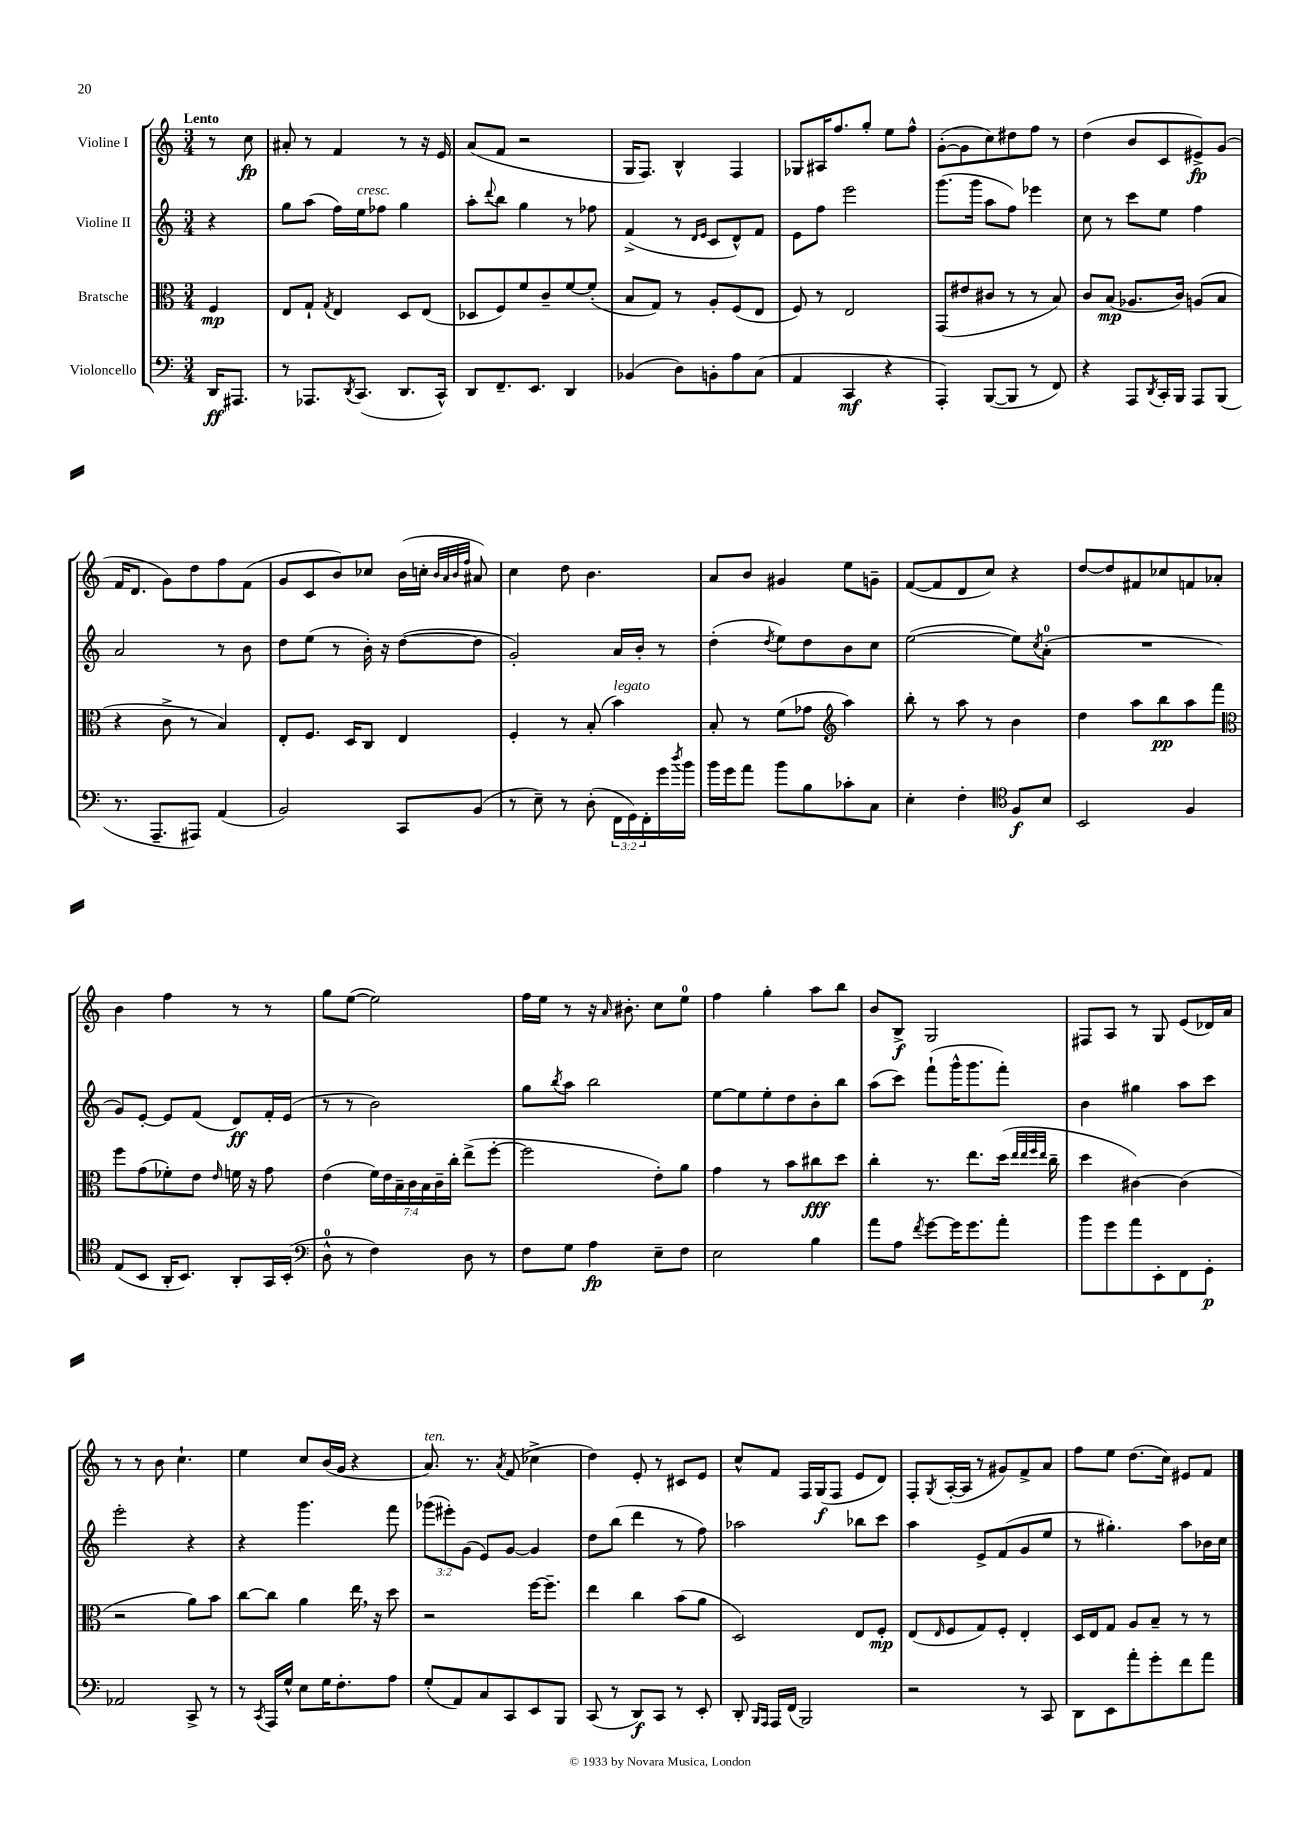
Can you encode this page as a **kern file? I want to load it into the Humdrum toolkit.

**kern	**dynam	**kern	**dynam	**kern	**dynam	**kern	**dynam
*part4	*part4	*part3	*part3	*part2	*part2	*part1	*part1
*staff4	*staff4	*staff3	*staff3	*staff2	*staff2	*staff1	*staff1
*I"Violoncello	*	*I"Bratsche	*	*I"Violine II	*	*I"Violine I	*
*clefF4	*	*clefC3	*	*clefG2	*	*clefG2	*
*k[]	*	*k[]	*	*k[]	*	*k[]	*
*M3/4	*	*M3/4	*	*M3/4	*	*M3/4	*
=	=	=	=	=	=	=	=
!	!	!	!	!	!	!LO:TX:a:B:t=Lento	!
16DD/KL	ff	4F/	mp	4r	.	8r	.
8.AAA#X/J	.	.	.	.	.	.	.
.	.	.	.	.	.	8cc\	fp
=1	=1	=1	=1	=1	=1	=1	=1
8r	.	8E/L	.	8gg\L	.	8a#X'/	.
8.AAA-X/L	.	8G`/J	.	(8aa\J	.	8r	.
.	.	8qG/	.	.	.	.	.
.	.	4E/	.	16ff\LL)	.	4f/	.
8qDD/	.	.	.	.	.	.	.
!	!	!	!	!LO:TX:a:i:t=cresc.	!	!	!
(8.CC/J	.	.	.	16ee\J	.	.	.
.	.	.	.	8ff-X\J	.	.	.
8.DD/L	.	8D/L	.	4gg\	.	8r	.
.	.	(8E/J	.	.	.	16r	.
16CC^^/Jk)	.	.	.	.	.	16e/	.
=2	=2	=2	=2	=2	=2	=2	=2
8DD/L	.	8D-X/L	.	8aa'\L	.	(8a/L	.
.	.	.	.	8qqddd/	.	.	.
8.FF~/	.	8F/)	.	8bb\J	.	8f/J	.
.	.	8f/	.	4gg\	.	2r	.
8.EE/J	.	.	.	.	.	.	.
.	.	8c~/	.	.	.	.	.
4DD/	.	[8f/	.	8r	.	.	.
.	.	(8f'/J]	.	8ff-X\	.	.	.
=3	=3	=3	=3	=3	=3	=3	=3
(4BB-X/	.	8B/L	.	(4f^/	.	16G/KL	.
.	.	.	.	.	.	8.F/J)	.
.	.	8G/J)	.	.	.	.	.
8D\L)	.	8r	.	8r	.	4B^^/	.
.	.	.	.	16qqd/LL	.	.	.
.	.	.	.	16qqe/JJ	.	.	.
8BBn'\	.	8A'/L	.	8c/L	.	.	.
8A\	.	(8F/	.	8d^^/)	.	4F/	.
(8C\J	.	8E/J	.	8f/J	.	.	.
=4	=4	=4	=4	=4	=4	=4	=4
4AA/	.	8F/)	.	8e\L	.	8G-X/L	.
.	.	8r	.	8ff\J	.	16A#X/K	.
.	.	.	.	.	.	8.ff/	.
4CC/	mf	2E/	.	2eee\	.	.	.
.	.	.	.	.	.	8gg'/J	.
4r	.	.	.	.	.	8ee\L	.
.	.	.	.	.	.	8ff^^\J	.
=5	=5	=5	=5	=5	=5	=5	=5
4AAA'/)	.	(8GG/L	.	(8.ggg\L	.	([8g'\L	.
.	.	8e#X/	.	.	.	8g\]	.
.	.	.	.	16ggg\Jk	.	.	.
([8BBB/L	.	8c#X/J	.	8aa\L	.	8cc\)	.
8BBB/J]	.	8r	.	8ff\J)	.	8dd#X\	.
8r	.	8r	.	4eee-X\	.	8ff\J	.
8FF/)	.	8B/)	.	.	.	8r	.
=6	=6	=6	=6	=6	=6	=6	=6
4r	.	8c/L	.	8cc\	.	(4dd\	.
.	.	(8B/J	mp	8r	.	.	.
8AAA/L	.	8.A-X/L	.	8ccc\L	.	8b/L	.
8qDD/	.	.	.	.	.	.	.
16CC'/L	.	.	.	8ee\J	.	8c/	.
16BBB/JJ	.	16c/Jk)	.	.	.	.	.
8AAA/L	.	(8An/L	.	4ff\	.	8e#X^/)	fp
(8BBB/J	.	8B/J	.	.	.	(8g/J	.
!!LO:LB:g=z
=7	=7	=7	=7	=7	=7	=7	=7
8.r	.	4r	.	2a/	.	16f/KL	.
.	.	.	.	.	.	8.d/J	.
8.AAA~/L	.	.	.	.	.	.	.
.	.	8c^\	.	.	.	8g\L)	.
8AAA#X/J)	.	8r	.	.	.	8dd\	.
(4AA/	.	4B/)	.	8r	.	8ff\	.
.	.	.	.	8b\	.	(8f\J	.
=8	=8	=8	=8	=8	=8	=8	=8
2BB/)	.	8E'/L	.	8dd\L	.	8g/L	.
.	.	8.F/J	.	(8ee\J	.	8c/	.
.	.	.	.	8r	.	8b/)	.
.	.	16D/KL	.	.	.	.	.
.	.	8C/J	.	16b'\)	.	8cc-X/J	.
.	.	.	.	16r	.	.	.
8CC/L	.	4E/	.	([8dd\L	.	(16b\LL	.
.	.	.	.	.	.	16ccn'\JJ	.
.	.	.	.	.	.	32qqb/LLL	.
.	.	.	.	.	.	32qqa/	.
.	.	.	.	.	.	32qqb/	.
.	.	.	.	.	.	32qqff/JJJ	.
(8BB/J	.	.	.	8dd\J]	.	8a#X/)	.
=9	=9	=9	=9	=9	=9	=9	=9
8r	.	4F'/	.	2g'/)	.	4cc\	.
8E~\)	.	.	.	.	.	.	.
8r	.	8r	.	.	.	8dd\	.
(8D'\	.	(8B'/	.	.	.	4.b\	.
!	!	!LO:TX:a:i:t=legato	!	!	!	!	!
24FF\LL	.	4b\)	.	16a/LL	.	.	.
24GG\)	.	.	.	.	.	.	.
.	.	.	.	16b'/JJ	.	.	.
24FF'\	.	.	.	.	.	.	.
16g\	.	.	.	8r	.	.	.
8qdd/	.	.	.	.	.	.	.
16b\JJ	.	.	.	.	.	.	.
=10	=10	=10	=10	=10	=10	=10	=10
16b\LL	.	8B'/	.	(4dd'\	.	8a/L	.
16g\J	.	.	.	.	.	.	.
8a\J	.	8r	.	.	.	8b/J	.
.	.	.	.	8qdd/	.	.	.
8b\L	.	(8f\L	.	8ee\L)	.	4g#X/	.
8B\	.	8g-X\J	.	8dd\	.	.	.
*	*	*clefG2	*	*	*	*	*
8c-X'\	.	4aa\)	.	8b\	.	8ee\L	.
8C\J	.	.	.	8cc\J	.	8gn~\J	.
=11	=11	=11	=11	=11	=11	=11	=11
4E'\	.	8bb'\	.	([2ee\	.	([8f/L	.
.	.	8r	.	.	.	8f/]	.
4F'\	.	8aa\	.	.	.	8d/	.
.	.	8r	.	.	.	8cc/J)	.
*clefC4	*	*	*	*	*	*	*
8F/L	f	4b\	.	8ee\L])	.	4r	.
.	.	.	.	8qcc/	.	.	.
8B/J	.	.	.	(8a'\J	.	.	.
=12	=12	=12	=12	=12	=12	=12	=12
2BB/	.	4dd\	.	2.r	.	[8dd/L	.
.	.	.	.	.	.	8dd/]	.
.	.	8aa\L	.	.	.	8f#X/	.
.	.	8bb\	pp	.	.	8cc-X/	.
4F/	.	8aa\	.	.	.	8fn/	.
.	.	8fff\J	.	.	.	8a-X'/J	.
!!LO:LB:g=z
=13	=13	=13	=13	=13	=13	=13	=13
*	*	*clefC3	*	*	*	*	*
(8E/L	.	8ff\L	.	8g/L)	.	4b\	.
8BB/J	.	(8g\	.	[8e'/J	.	.	.
16AA'/KL	.	8f-X'\)	.	8e/L]	.	4ff\	.
8.BB/J)	.	.	.	.	.	.	.
.	.	8e\J	.	(8f/J	.	.	.
.	.	16qqe/	.	.	.	.	.
8AA'/L	.	16fn\	.	8d/L)	ff	8r	.
.	.	16r	.	.	.	.	.
16GG/L	.	8g\	.	16f'/L	.	8r	.
(16BB'/JJ	.	.	.	(16e/JJ	.	.	.
=14	=14	=14	=14	=14	=14	=14	=14
*clefF4	*	*	*	*	*	*	*
8D^^\	.	(4e\	.	8r	.	8gg\L	.
8r	.	.	.	8r	.	([8ee\J	.
4F\)	.	28f\LL)	.	2b\)	.	2ee\])	.
.	.	28e\	.	.	.	.	.
.	.	28B~\	.	.	.	.	.
.	.	28c\	.	.	.	.	.
.	.	28B\	.	.	.	.	.
.	.	28c~\	.	.	.	.	.
.	.	28cc'\JJ	.	.	.	.	.
8D\	.	(8ee^\L	.	.	.	.	.
8r	.	[8ff'\J	.	.	.	.	.
=15	=15	=15	=15	=15	=15	=15	=15
8F\L	.	2ff\]	.	8gg\L	.	16ff\LL	.
.	.	.	.	.	.	16ee\JJ	.
.	.	.	.	8qbb/	.	.	.
8G\J	.	.	.	8aa\J	.	8r	.
4A\	fp	.	.	2bb\	.	16r	.
.	.	.	.	.	.	16qqa/	.
.	.	.	.	.	.	8.b#X'\	.
8E~\L	.	8e'\L)	.	.	.	8cc\L	.
8F\J	.	8a\J	.	.	.	8ee\J	.
=16	=16	=16	=16	=16	=16	=16	=16
2E\	.	4g\	.	[8ee\L	.	4ff\	.
.	.	.	.	8ee\]	.	.	.
.	.	8r	.	8ee'\	.	4gg'\	.
.	.	8b\L	.	8dd\	.	.	.
4B\	.	8cc#X\	fff	8b'\	.	8aa\L	.
.	.	8dd\J	.	8bb\J	.	8bb\J	.
=17	=17	=17	=17	=17	=17	=17	=17
8a\L	.	4cc'\	.	(8aa\L	.	8b/L	.
8A\J	.	.	.	8ccc\J)	.	8B^/J	f
8qf/	.	.	.	.	.	.	.
[8g\L	.	8.r	.	(8fff`\L	.	2G/	.
16g\K]	.	.	.	16ggg^^\K	.	.	.
8.g\	.	8.ee\L	.	8.ggg\	.	.	.
8a'\J	.	(16dd\Jk	.	8fff'\J)	.	.	.
.	.	32qqee/LLL	.	.	.	.	.
.	.	32qqee/	.	.	.	.	.
.	.	32qqff/	.	.	.	.	.
.	.	32qqee/JJJ	.	.	.	.	.
.	.	16cc~\	.	.	.	.	.
=18	=18	=18	=18	=18	=18	=18	=18
8b\L	.	4dd\	.	4b\	.	8F#X/L	.
8g\	.	.	.	.	.	8A/J	.
8a\	.	[4c#X\)	.	4gg#X\	.	8r	.
8EE'\	.	.	.	.	.	8G/	.
8FF\	.	(4c#\]	.	8aa\L	.	(8e/L	.
8GG'\J	p	.	.	8ccc\J	.	16d-X/L)	.
.	.	.	.	.	.	16a/JJ	.
!!LO:LB:g=z
=19	=19	=19	=19	=19	=19	=19	=19
2AA-X/	.	2r	.	2eee'\	.	8r	.
.	.	.	.	.	.	8r	.
.	.	.	.	.	.	8b\	.
.	.	.	.	.	.	4.cc`\	.
8CC^/	.	8a\L)	.	4r	.	.	.
8r	.	8b\J	.	.	.	.	.
=20	=20	=20	=20	=20	=20	=20	=20
8r	.	[8cc\L	.	4r	.	4ee\	.
8qCC/	.	.	.	.	.	.	.
16AAA/LL	.	8cc\J]	.	.	.	.	.
16G^^/JJ	.	.	.	.	.	.	.
8E\L	.	4a\	.	4.ggg\	.	8cc/L	.
16G\K	.	.	.	.	.	(16b/L	.
8.F'\	.	.	.	.	.	16g/JJ	.
.	.	16ee,\	.	.	.	4r	.
.	.	16r	.	.	.	.	.
8A\J	.	8dd\	.	8fff\	.	.	.
=21	=21	=21	=21	=21	=21	=21	=21
!	!	!	!	!	!	!LO:TX:a:i:t=ten.	!
(8G'/L	.	2r	.	(12ggg-X\L	.	8.a/)	.
.	.	.	.	12eee#X'\)	.	.	.
8AA/)	.	.	.	.	.	.	.
.	.	.	.	(12g\J	.	.	.
.	.	.	.	.	.	8.r	.
8C/	.	.	.	8e/L)	.	.	.
.	.	.	.	.	.	8qa/	.
8CC/	.	.	.	[8g/J	.	(8f/	.
8EE/	.	[16ff\KL	.	4g/]	.	4cc-X^\	.
.	.	8.ff~\J]	.	.	.	.	.
8BBB/J	.	.	.	.	.	.	.
=22	=22	=22	=22	=22	=22	=22	=22
(8CC/	.	4ee\	.	8dd\L	.	4dd\)	.
8r	.	.	.	(8bb\J	.	.	.
8DD/L)	f	4cc\	.	4ddd\	.	8e'/	.
8CC/J	.	.	.	.	.	8r	.
8r	.	(8b\L	.	8r	.	8c#X/L	.
8EE'/	.	8a\J	.	8ff\)	.	8e/J	.
=23	=23	=23	=23	=23	=23	=23	=23
8DD'/	.	2D/)	.	2aa-X\	.	8cc^^/L	.
16qqBBB/LL	.	.	.	.	.	.	.
16qqAAA/JJ	.	.	.	.	.	.	.
16AAA/LL	.	.	.	.	.	8f/J	.
(16FF/JJ	.	.	.	.	.	.	.
2BBB/)	.	.	.	.	.	16F/LL	.
.	.	.	.	.	.	(16G/J	f
.	.	.	.	.	.	8F/J	.
.	.	8E/L	.	8bb-X\L	.	8e/L	.
.	.	8F'/J	mp	8ccc\J	.	8d/J)	.
=24	=24	=24	=24	=24	=24	=24	=24
2r	.	(8E/L	.	4aa\	.	8F'/L	.
.	.	16qqE/	.	.	.	8qG/	.
.	.	8F/	.	.	.	([16A'/L	.
.	.	.	.	.	.	16A/JJ]	.
.	.	8G/)	.	8e^/L	.	8r	.
.	.	8F'/J	.	(8f/	.	8g#X/L)	.
8r	.	4E'/	.	8g/	.	8f^/	.
8CC/	.	.	.	8ee/J	.	8a/J	.
=25	=25	=25	=25	=25	=25	=25	=25
8DD\L	.	16D/LL	.	8r	.	8ff\L	.
.	.	16E/J	.	.	.	.	.
8EE\	.	8G/J	.	4.gg#X'\)	.	8ee\J	.
8a'\	.	8A/L	.	.	.	(8.dd\L	.
8g'\	.	8B~/J	.	.	.	.	.
.	.	.	.	.	.	16cc\Jk)	.
8f\	.	8r	.	8aa\L	.	8e#X/L	.
8a\J	.	8r	.	16b-X\L	.	8f/J	.
.	.	.	.	16cc\JJ	.	.	.
==	==	==	==	==	==	==	==
*-	*-	*-	*-	*-	*-	*-	*-
